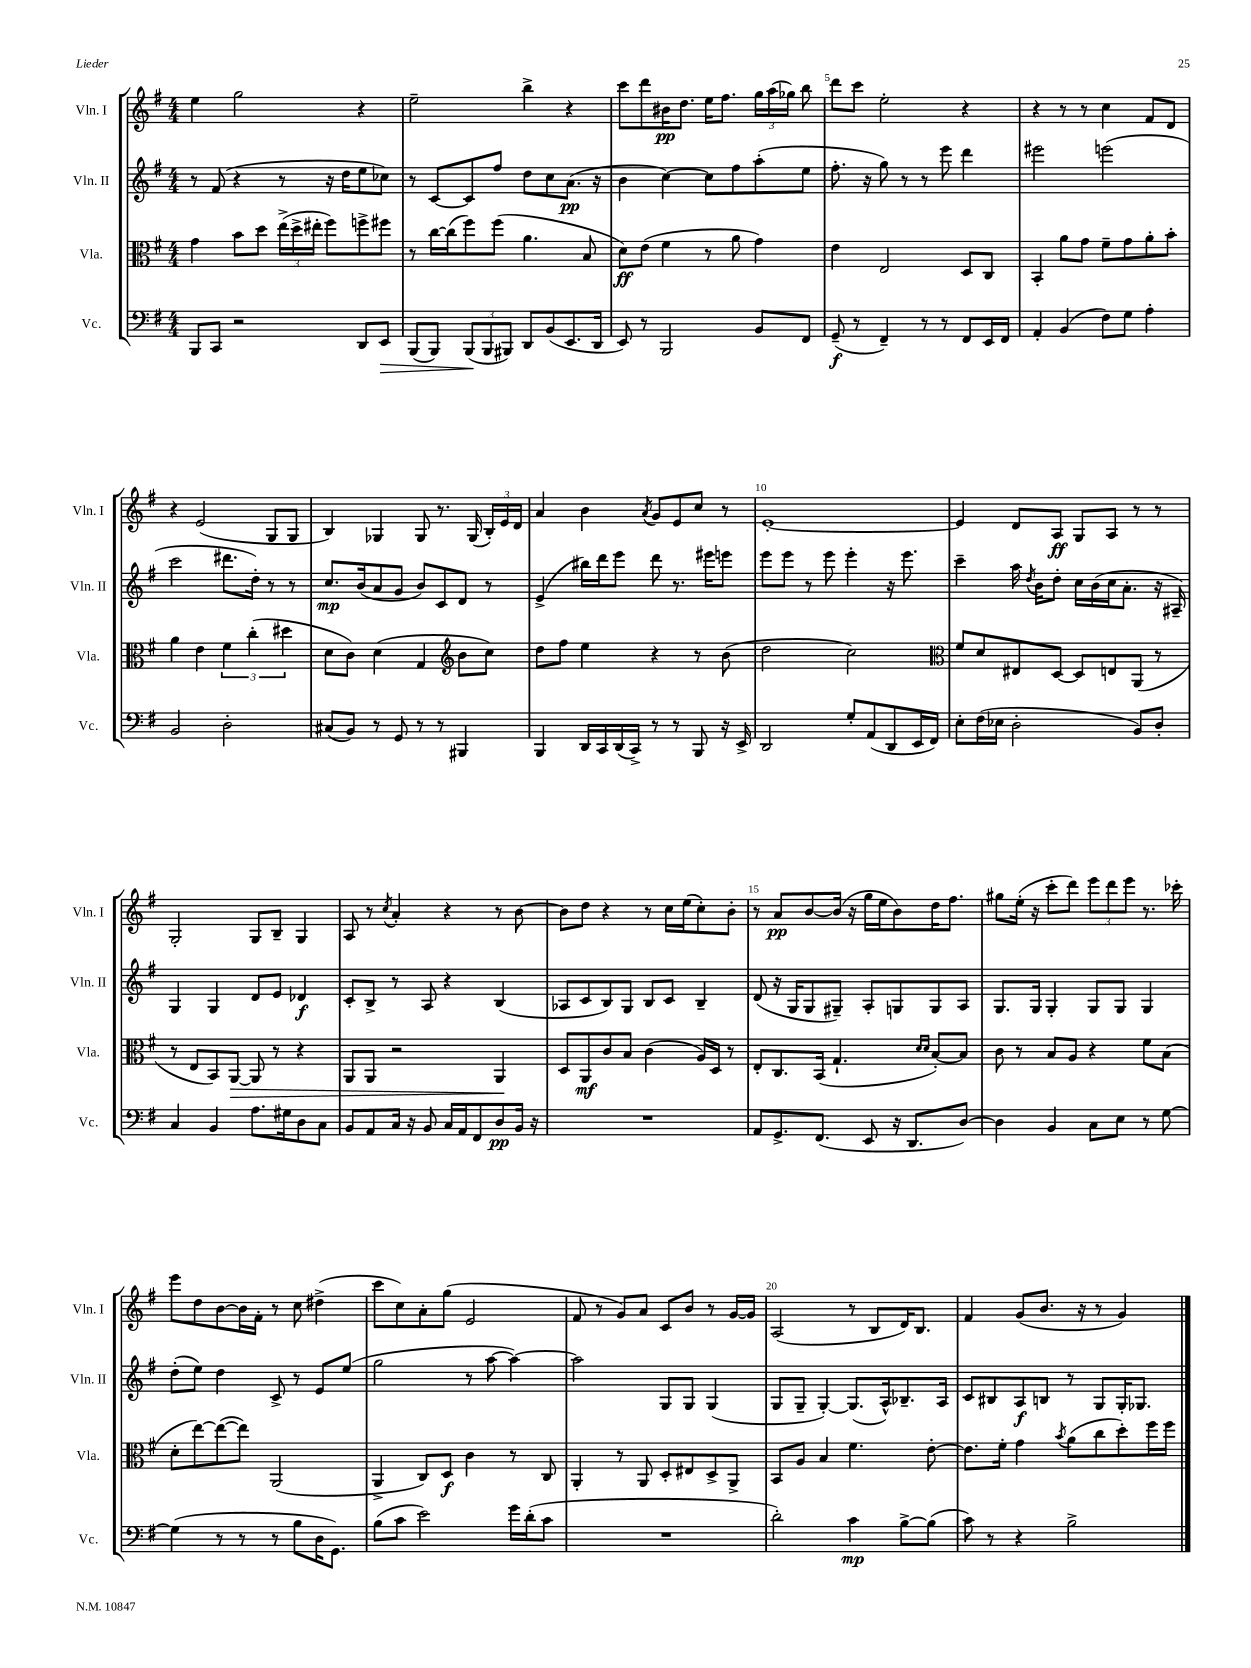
<<
\new StaffGroup <<
\new Staff = "s0" \with { instrumentName = "Vln. I" shortInstrumentName = "Vln. I" } {
    \clef treble \key g \major \numericTimeSignature \time 4/4
    \autoBeamOff e''4 g''2 r4 |
    e''2-- b''4-> r4 |
    c'''8[ d'''8 bis'16\pp d''8.] e''16[ fis''8.] \tuplet 3/2 { g''16[ a''16( ges''16]) } b''8 |
    d'''8[ c'''8] e''2-. r4 |
    r4 r8 r8 c''4 fis'8[ d'8] |
    r4 e'2( g8[ g8] |
    b4) ges4 ges8 r8. ges16( \tuplet 3/2 { b16[-.) e'16 d'16] } |
    a'4 b'4 \acciaccatura { a'8 } g'8[ e'8 c''8] r8 |
    e'1~-. |
    e'4 d'8[ a8]\ff g8[ a8] r8 r8 |
    g2-. g8[ b8]-- g4 |
    a8 r8 \acciaccatura { c''8 } a'4-. r4 r8 b'8~ |
    b'8[ d''8] r4 r8 c''16[ e''16( c''8-.) b'8]-. |
    r8 a'8[\pp b'8~ b'16]( r16 g''16[ e''16 b'8) d''16 fis''8.] |
    gis''8[ e''16]-.( r16 c'''8[-. d'''8]) \tuplet 3/2 { e'''8[ d'''8 e'''8] } r8. ces'''16-. |
    e'''8[ d''8 b'8~ b'16 fis'16]-. r8 c''8 dis''4->( |
    c'''8[ c''8) a'8-. g''8]( e'2 |
    fis'8 r8 g'8[) a'8] c'8[ b'8] r8 g'16[~ g'16] |
    a2( r8 b8[ d'16) b8.] |
    fis'4 g'8[( b'8.] r16 r8 g'4) \bar "|." |
}
\new Staff = "s1" \with { instrumentName = "Vln. II" shortInstrumentName = "Vln. II" } {
    \clef treble \key g \major \numericTimeSignature \time 4/4
    \autoBeamOff r8 fis'8( r4 r8 r16 d''16[ e''8 ces''8]) |
    r8 c'8[~ c'8 fis''8] d''8[ c''8 a'8.]\pp( r16 |
    b'4 c''4~) c''8[ fis''8 a''8-.( e''8] |
    fis''8.-. r16 g''8) r8 r8 e'''8 d'''4 |
    eis'''2 e'''2( |
    c'''2 dis'''8.[ d''16]-.) r8 r8 |
    c''8.[\mp b'16( a'8 g'8] b'8[) c'8 d'8] r8 |
    e'4->( bis''16[) d'''16 e'''8] d'''8 r8. eis'''16[ e'''8] |
    e'''8[ e'''8] r8 e'''8 e'''4-. r16 e'''8. |
    c'''4-- a''16 \acciaccatura { d''8 } b'16[ d''8]-. c''16[ b'16( c''16 a'8.]-. r16 ais16--) |
    g4 g4 d'8[ e'8] des'4\f |
    c'8[-. b8]-> r8 a8 r4 b4( |
    aes8[ c'8 b8) g8] b8[ c'8] b4-- |
    d'8( r16 g16[ g8 gis8]--) a8[-. g8 g8 a8] |
    g8.[ g16] g4-. g8[ g8] g4 |
    d''8[-.( e''8]) d''4 c'8-> r8 e'8[ e''8]( |
    g''2 r8 a''8~ a''4~) |
    a''2 g8[ g8] g4( |
    g8[ g8]-- g4~-.) g8.[( a16-^) bes8.-- a16] |
    c'8[ bis8 a8\f b8] r8 g8[ g16-. ges8.] \bar "|." |
}
\new Staff = "s2" \with { instrumentName = "Vla." shortInstrumentName = "Vla." } {
    \clef alto \key g \major \numericTimeSignature \time 4/4
    \autoBeamOff g'4 b'8[ d''8] \tuplet 3/2 { e''16[->( d''16-> eis''16]-. } fis''8[) f''8-> fis''8] |
    r8 c''16[~ c''16( fis''8) fis''8]( a'4. b8 |
    d'8[\ff) e'8]( fis'4 r8 a'8 g'4) |
    e'4 e2 d8[ c8] |
    b,4-. a'8[ g'8] fis'8[-- g'8 a'8-. b'8]-. |
    a'4 e'4 \tuplet 3/2 { fis'4 c''4-.( dis''4 } |
    d'8[ c'8]) d'4( g4 \clef treble b'8[ c''8]) |
    d''8[ fis''8] e''4 r4 r8 b'8( |
    d''2 c''2) |
    \clef alto fis'8[ d'8 eis8 d8]~ d8[ e8 a,8]( r8 |
    r8 e8[ b,8) a,8]~\> a,8 r8 r4 |
    a,8[ a,8] r2 a,4\! |
    d8[ a,8\mf c'8 b8] c'4( a16[) d16] r8 |
    e8[-. c8. b,16]( g4.-! \grace { d'16[ d'16] } b8[~-.) b8] |
    c'8 r8 b8[ a8] r4 fis'8[ b8]( |
    d'8[-. e''8~) e''8~( e''8]) a,2( |
    a,4-> c8[) d8]\f c'4 r8 c8 |
    a,4-. r8 a,8 d8[-. eis8 d8-> a,8]-> |
    b,8[ a8] b4 fis'4. e'8~-. |
    e'8.[ fis'16]-. g'4 \acciaccatura { b'8 } a'8[( c''8 d''8-.) fis''16 fis''16] \bar "|." |
}
\new Staff = "s3" \with { instrumentName = "Vc." shortInstrumentName = "Vc." } {
    \clef bass \key g \major \numericTimeSignature \time 4/4
    \autoBeamOff b,,8[ c,8] r2 d,8[ e,8]\> |
    b,,8[( b,,8]) \tuplet 3/2 { b,,8[\!( b,,8 bis,,8]) } d,8[ b,8( e,8. d,16] |
    e,8) r8 b,,2 b,8[ fis,8] |
    g,8--\f( r8 fis,4--) r8 r8 fis,8[ e,16 fis,16] |
    a,4-. b,4( fis8[) g8] a4-. |
    b,2 d2-. |
    cis8[( b,8]) r8 g,8 r8 r8 bis,,4 |
    b,,4 d,16[ c,16 d,16( c,16]->) r8 r8 b,,8 r16 e,16-> |
    d,2 g8[-. a,8( d,8 e,16 fis,16]) |
    e8[-. fis16( ees16] d2-. b,8[) d8]-. |
    c4 b,4 a8.[ gis16 d8 c8] |
    b,8[ a,8 c16] r16 b,8 c16[ a,16 fis,8 d8\pp b,16] r16 |
    R1 |
    a,8[ g,8.-> fis,8.]( e,8 r16 d,8.[ d8]~) |
    d4 b,4 c8[ e8] r8 g8~ |
    g4( r8 r8 r8 b8[ d16 g,8.]) |
    b8[( c'8] e'2) g'16[ d'16-.( c'8] |
    R1 |
    d'2-.) c'4\mp b8[~-> b8]( |
    c'8) r8 r4 b2-> \bar "|." |
}
>>
>>
\layout { \context { \Score currentBarNumber = #2 \override BarNumber.break-visibility = ##(#f #t #t) barNumberVisibility = #(every-nth-bar-number-visible 5) } }
